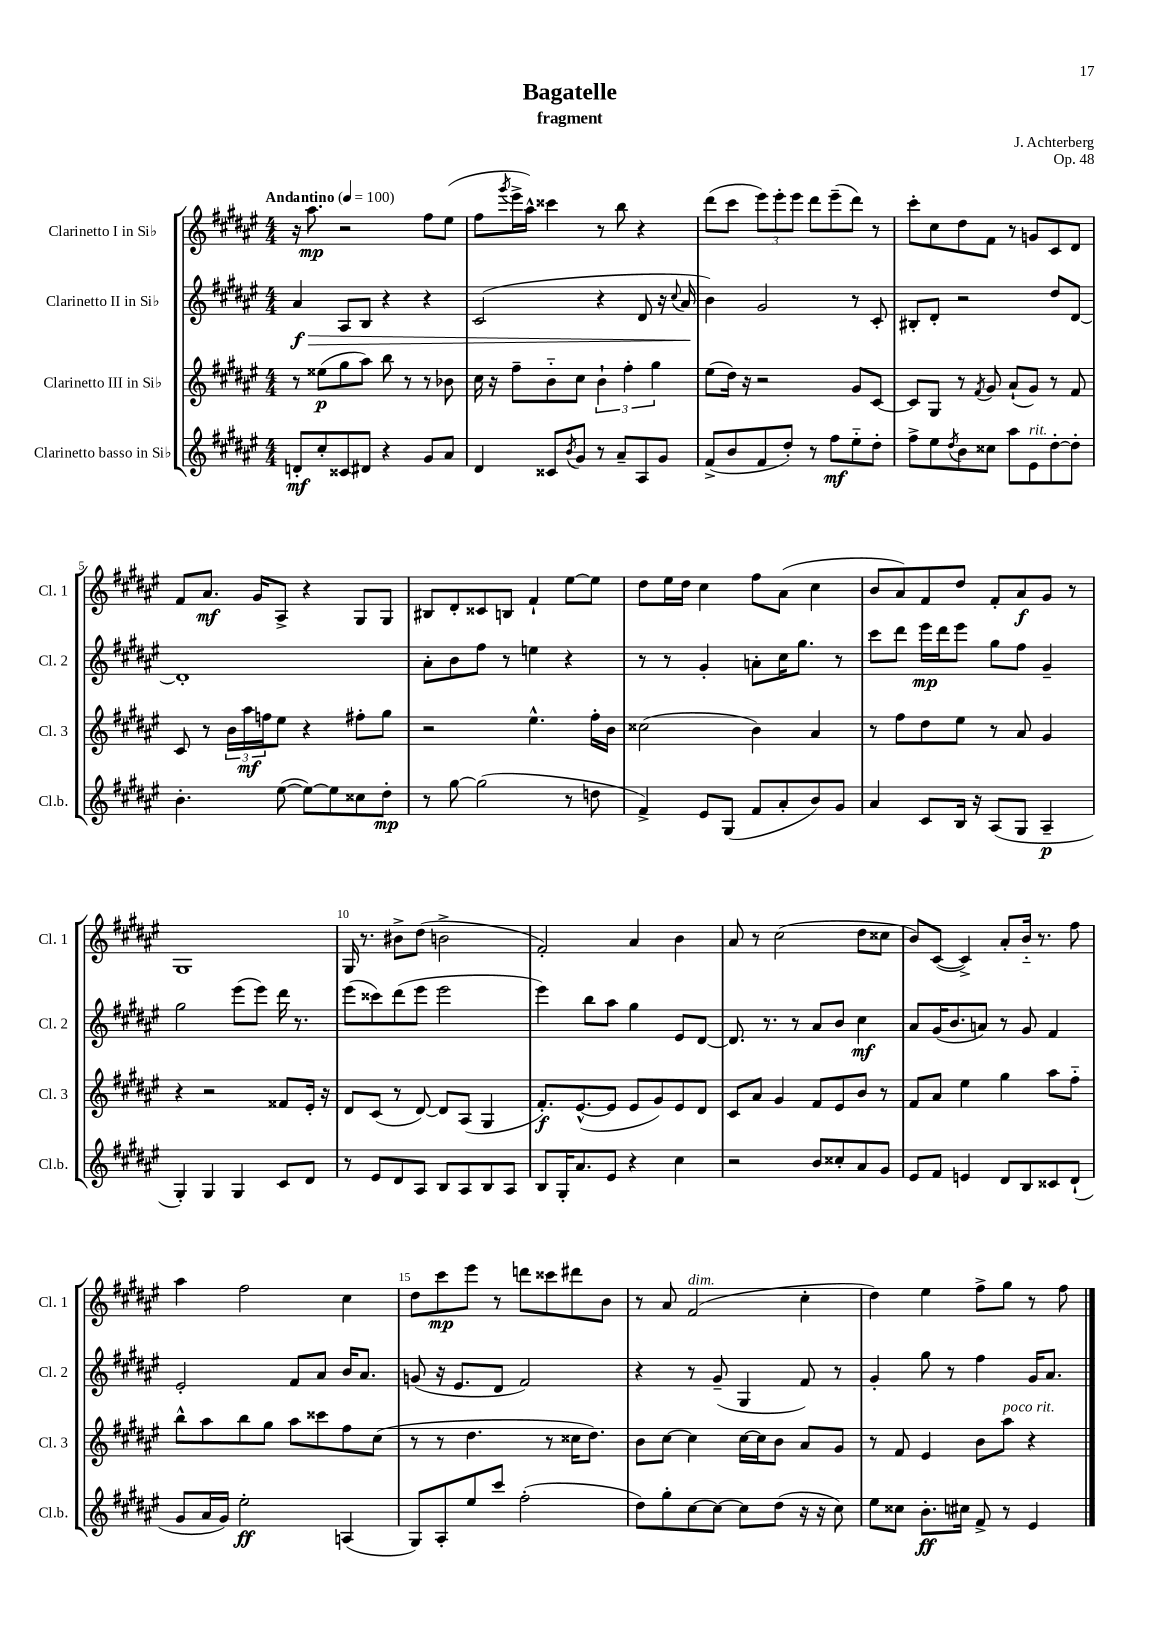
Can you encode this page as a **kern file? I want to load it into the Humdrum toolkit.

**kern	**kern	**kern	**kern
*staff4	*staff3	*staff2	*staff1
*clefG2	*clefG2	*clefG2	*clefG2
*k[f#c#g#d#a#e#]	*k[f#c#g#d#a#e#]	*k[f#c#g#d#a#e#]	*k[f#c#g#d#a#e#]
*M4/4	*M4/4	*M4/4	*M4/4
*MM100	*MM100	*MM100	*MM100
8d'/L	8r	4a#/	16r
.	.	.	8.aa#\
8cc#'/	(8ee##\L	.	.
8c##/	8gg#\	8A#/L	2r
8d#/J	8aa#\J)	8B/J	.
4r	8bb\	4r	.
.	8r	.	.
8g#/L	8r	4r	8ff#\L
8a#/J	8b-\	.	(8ee#\J
=	=	=	=
4d#/	16cc#\	(2c#/	8ff#\L
.	16r	.	.
.	.	.	8qggg#/
.	8ff#~\L	.	16eee#^\L
.	.	.	16aa#^^\JJ)
8c##/L	8b'~\	.	4ccc##\
8qb/	.	.	.
8g#/J	8cc#\J	.	.
8r	6b`\	4r	8r
8a#~/L	.	.	8bb\
.	6ff#'\	.	.
8A#/	.	8d#/	4r
.	6gg#\	.	.
8g#/J	.	16r	.
.	.	8qqcc#/	.
.	.	16a#/	.
=	=	=	=
(8f#^/L	(8ee#\L	4b\)	(8ddd#\L
8b/	16dd#\Jk)	.	8ccc#\J
.	16r	.	.
8f#/	2r	2g#/	12eee#\L)
.	.	.	12eee#'\
8dd#'/J)	.	.	.
.	.	.	12eee#\J
8r	.	.	8ddd#\L
8ff#\L	.	.	(8eee#~\
8ee#'~\	8g#/L	8r	8ddd#\J)
8dd#'\J	[8c#/J	8c#'/	8r
=	=	=	=
8ff#^\L	8c#/]L	8B#'/L	8ccc#'\L
8ee#\	8G#/J	8d#'/J	8cc#\
8qdd#/	.	.	.
8b\	8r	2r	8dd#\
.	8qf#/	.	.
8cc##\J	8g#/	.	8f#\J
8aa#\L	(8a#`/L	.	8r
8e#\	8g#/J)	.	8g/L
[8dd#'\	8r	8dd#/L	8c#/
8dd#'\]J	8f#/	[8d#/J	8d#/J
=	=	=	=
4.b'\	8c#/	1d#']	8f#/L
.	8r	.	8.a#/J
.	24b\LL	.	.
.	24aa#\	.	.
.	.	.	16g#/LK
.	24ff\J	.	.
([8ee#\	8ee#\J	.	8A#^/J
8ee#\_L)	4r	.	4r
8ee#\]	.	.	.
8cc##\	8ff#'\L	.	8G#/L
8dd#'\J	8gg#\J	.	8G#/J
=	=	=	=
8r	2r	8a#'\L	8B#/L
[8gg#\	.	8b\	8d#'/
(2gg#\]	.	8ff#\J	8c##/
.	.	8r	8B/J
.	4.ee#^^\	4ee\	4f#`/
8r	.	4r	[8ee#\L
8dd\	16ff#'\LL	.	8ee#\]J
.	16b\JJ	.	.
=	=	=	=
4f#^/)	(2cc##\	8r	8dd#\L
.	.	8r	16ee#\L
.	.	.	16dd#\JJ
8e#/L	.	4g#'/	4cc#\
(8G#/J	.	.	.
8f#/L	4b\)	8a'\L	8ff#\L
8a#'/	.	16cc#\K	(8a#\J
.	.	8.gg#\J	.
8b/)	4a#/	.	4cc#\
8g#/J	.	8r	.
=	=	=	=
4a#/	8r	8ccc#\L	8b/L
.	8ff#\L	8ddd#\J	8a#/)
8c#/L	8dd#\	16eee#\LL	8f#/
.	.	16ddd#\J	.
16B/Jk	8ee#\J	8eee#\J	8dd#/J
16r	.	.	.
(8A#/L	8r	8gg#\L	8f#'/L
8G#/J	8a#/	8ff#\J	8a#/
4A#~/	4g#/	4g#~/	8g#/J
.	.	.	8r
=	=	=	=
4G#'/)	4r	2gg#\	1G#
4G#/	2r	.	.
4G#/	.	(8eee#\L	.
.	.	8eee#\J)	.
8c#/L	8f##/L	16ddd#\	.
.	.	8.r	.
8d#/J	16e#'/Jk	.	.
.	16r	.	.
=	=	=	=
8r	8d#/L	(8eee#\L	16G#/
.	.	.	8.r
8e#/L	(8c#/J	8ccc##\)	.
8d#/	8r	(8ddd#\	8b#^\L
8A#/J	[8d#/)	8eee#\J	(8dd#\J
8B/L	8d#/]L	2eee#\	2b^\
8A#/	(8A#/J	.	.
8B/	4G#/	.	.
8A#/J	.	.	.
=	=	=	=
8B/L	8.f#'/L)	4eee#\)	2f#'/)
16G#'/K	.	.	.
8.a#/	([8.e#^^/	.	.
.	.	8bb\L	.
8e#/J	8e#/]J	8aa#\J	.
4r	8e#/L	4gg#\	4a#/
.	8g#/)	.	.
4cc#\	8e#/	8e#/L	4b\
.	8d#/J	[8d#/J	.
=	=	=	=
2r	8c#/L	8.d#/]	8a#/
.	8a#/J	.	8r
.	.	8.r	.
.	4g#/	.	(2cc#\
.	.	8r	.
8b/L	8f#/L	8a#/L	.
8cc##'/	8e#/	8b/J	.
8a#/	8b/J	4cc#\	8dd#\L
8g#/J	8r	.	8cc##\J
=	=	=	=
8e#/L	8f#/L	8a#/L	8b/L)
8f#/J	8a#/J	(16g#/K	([8c#/J
.	.	8.b/	.
4e/	4ee#\	.	4c#^/])
.	.	8a/J)	.
8d#/L	4gg#\	8r	8a#'/L
8B/	.	8g#/	16b'~/Jk
.	.	.	8.r
8c##/	8aa#\L	4f#/	.
(8d#`/J	8ff#'~\J	.	8ff#\
=	=	=	=
8g#/L	8bb^^\L	2e#'/	4aa#\
16a#/L	8aa#\	.	.
16g#/JJ)	.	.	.
2ee#'\	8bb\	.	2ff#\
.	8gg#\J	.	.
.	8aa#\L	8f#/L	.
.	8ccc##\	8a#/J	.
(4A/	8ff#\	16b/LK	4cc#\
.	.	8.a#/J	.
.	(8cc#\J	.	.
=	=	=	=
8G#/L)	8r	(8g/	8dd#\L
8A#'/	8r	16r	8ccc#\
.	.	8.e#/L	.
8ee#/	4.dd#\	.	8eee#\J
8ccc#/J	.	8d#/J	8r
(2ff#'\	.	2f#/)	8ddd\L
.	8r	.	8ccc##\
.	16cc##\LK	.	8ddd#\
.	8.dd#\J)	.	.
.	.	.	8b\J
=	=	=	=
8dd#\L)	8b\L	4r	8r
8gg#'\	[8cc#\J	.	8a#/
[8cc#\	4cc#\]	8r	(2f#/
8cc#\_J	.	(8g#~/	.
8cc#\]L	[16cc#\LL	4G#/	.
.	16cc#\]J	.	.
(8dd#\J	8b\J	.	.
16r	8a#/L	8f#/)	4cc#'\
16r	.	.	.
8cc#\)	8g#/J	8r	.
=	=	=	=
8ee#\L	8r	4g#'/	4dd#\)
8cc##\J	8f#/	.	.
8.b'\L	4e#/	8gg#\	4ee#\
.	.	8r	.
16cc#\Jk	.	.	.
8f#^/	8b\L	4ff#\	8ff#^\L
8r	8aa#\J	.	8gg#\J
4e#/	4r	16g#/LK	8r
.	.	8.a#/J	.
.	.	.	8ff#\
==	==	==	==
*-	*-	*-	*-
